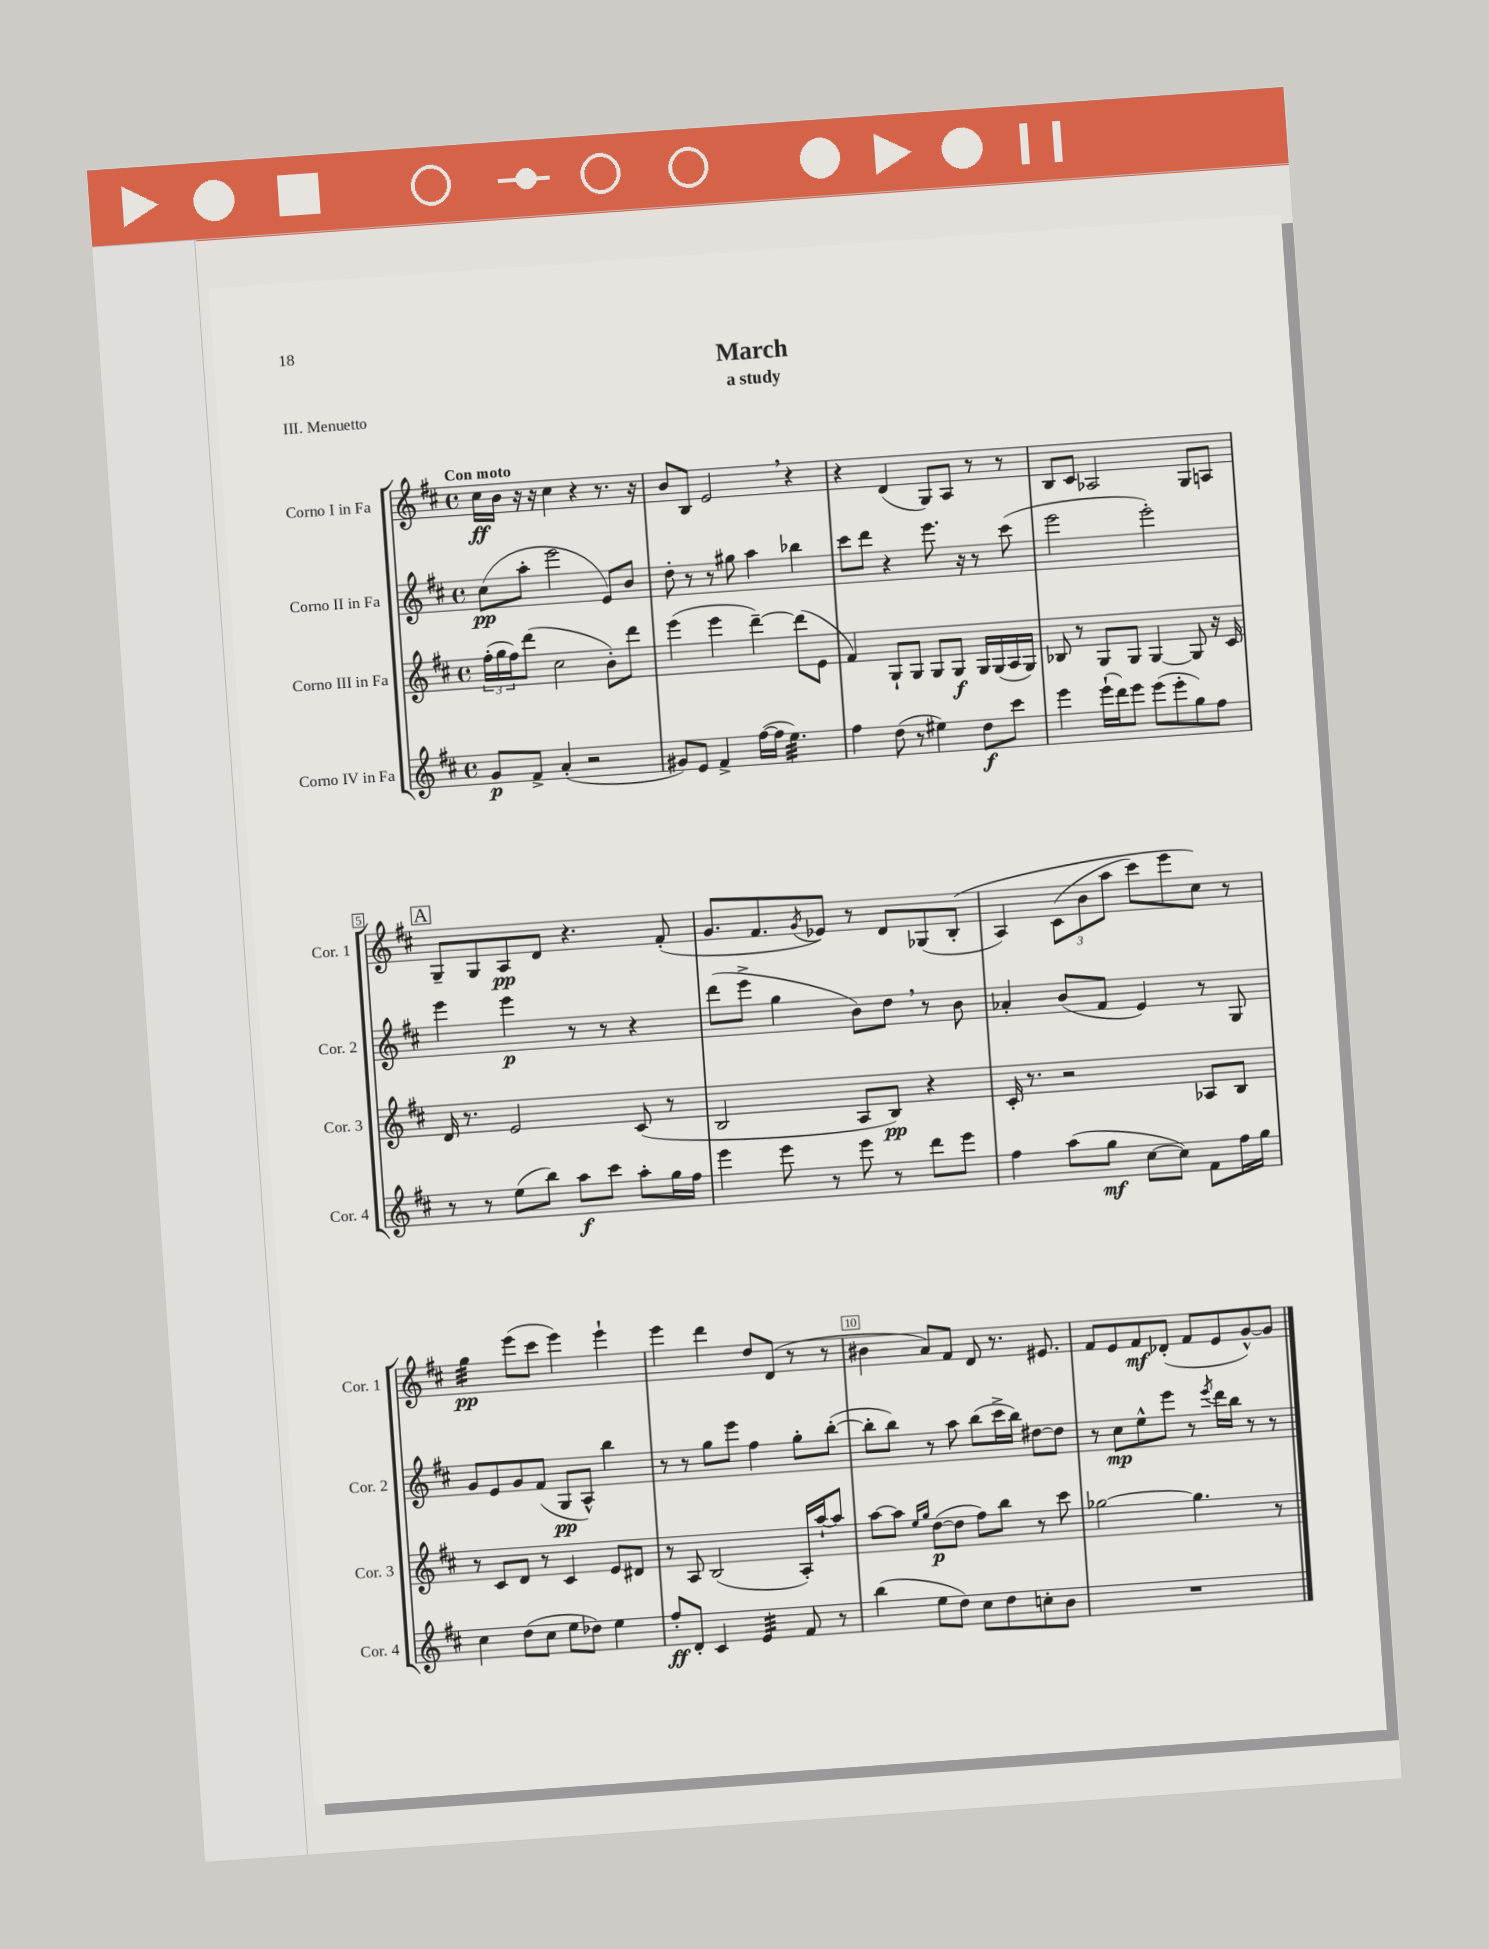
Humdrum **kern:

**kern	**kern	**kern	**kern
*staff4	*staff3	*staff2	*staff1
*clefG2	*clefG2	*clefG2	*clefG2
*k[f#c#]	*k[f#c#]	*k[f#c#]	*k[f#c#]
*M4/4	*M4/4	*M4/4	*M4/4
*met(c)	*met(c)	*met(c)	*met(c)
8g	(24ff#'	(8cc#	16cc#
.	24gg	.	.
.	.	.	16b
.	24ff#)	.	.
8f#^	(8ddd	8aa'	16r
.	.	.	16r
(4a'	2cc#	2eee	4cc#
2r	.	.	4r
.	8b')	8e)	8.r
.	8ddd	8b	.
.	.	.	16r
=	=	=	=
8g#)	(4eee	8dd'	8b
8e	.	8r	8B
4f#^	4eee	8r	2e
.	.	8gg#	.
([16ff#	[4ddd~)	4aa	.
16ff#]	.	.	.
4.ee)	.	.	.
.	(8ddd]	4bb-	4r
.	8e	.	.
=	=	=	=
4ff#	4f#)	8ccc#	4r
.	.	8ddd	.
(8dd	8G`	4r	(4d
8r	8G	.	.
4ee#)	8G	8.eee	8G)
.	8G	.	8A
.	.	16r	.
8dd	16G	8r	8r
.	(16G	.	.
8ccc#	16A	(8ccc#	8r
.	16G)	.	.
=	=	=	=
4eee	8B-	2eee	8B
.	8r	.	8c#
(16eee`	8G	.	2A-
16ddd)	.	.	.
8eee	8G	.	.
(8eee	[4G	2eee')	.
8eee'	.	.	.
8gg)	8G]	.	8G
8ff#	16r	.	8A
.	16c#	.	.
=	=	=	=
8r	16d	4eee	8G~
.	8.r	.	.
8r	.	.	8G
(8ee	2e	4eee	8A
8bb)	.	.	8d
8aa	.	8r	4.r
8ccc#	.	8r	.
8aa'	(8c#	4r	.
16gg	8r	.	(8f#'
16ff#	.	.	.
=	=	=	=
4eee	2B	(8ddd	8.g
.	.	8eee^	.
.	.	.	8.f#
8eee	.	4gg	.
.	.	.	8qg
8r	.	.	8e-)
8eee	8A	8b)	8r
8r	8B)	8dd	8d
8ddd	4r	8r	(8G-
8eee	.	8b	&(8B'
=	=	=	=
4ff#	16c#'	4a-'	4A)
.	8.r	.	.
(8aa	2r	(8b	(12c#
.	.	.	12b
8gg	.	8f#	.
.	.	.	12aa
[8cc#	.	4e)	8ccc#)
8cc#])	.	.	8eee
8f#	8A-	8r	8cc#&)
16ff#	8B	8G	8r
16gg	.	.	.
=	=	=	=
4cc#	8r	8g	4gg
.	8c#	8e	.
(8dd	8d	8g	(8eee
8cc#	8r	(8f#	8ccc#
8ee	4c#	8G	4eee)
8dd-)	.	8A^^)	.
4ee	8e	4bb	4eee`
.	8d#	.	.
=	=	=	=
8ff#'	8r	8r	4eee
8d'	8A	8r	.
4c#	(2B	8gg	4ddd
.	.	8eee	.
4e	.	4ff#	8dd
.	.	.	(8d
8f#	16A')	8gg'	8r
.	[16aa`	.	.
8r	8aa]	([8bb'	8r
=	=	=	=
(4bb	[8aa	8bb']	4b#
.	8aa]	8bb)	.
.	16qqee	.	.
.	16qqgg	.	.
8ee	([8dd	8r	8a)
8dd)	8dd]	8aa	8f#
8cc#	8ff#)	(8bb	8d
8dd	8bb	16ccc#^	8.r
.	.	16bb)	.
8cc'	8r	[8dd#	.
.	.	.	8.e#
8b	8ccc#	8dd#]	.
=	=	=	=
1r	[2gg-	8r	8f#
.	.	8cc#	8e
.	.	8ee^^	8f#
.	.	8eee	(8d-'
.	4.gg-]	8r	8f#
.	.	8qeee	.
.	.	16ddd	8e
.	.	16bb	.
.	.	8r	[8g^^)
.	8r	8r	8g]
==	==	==	==
*-	*-	*-	*-
